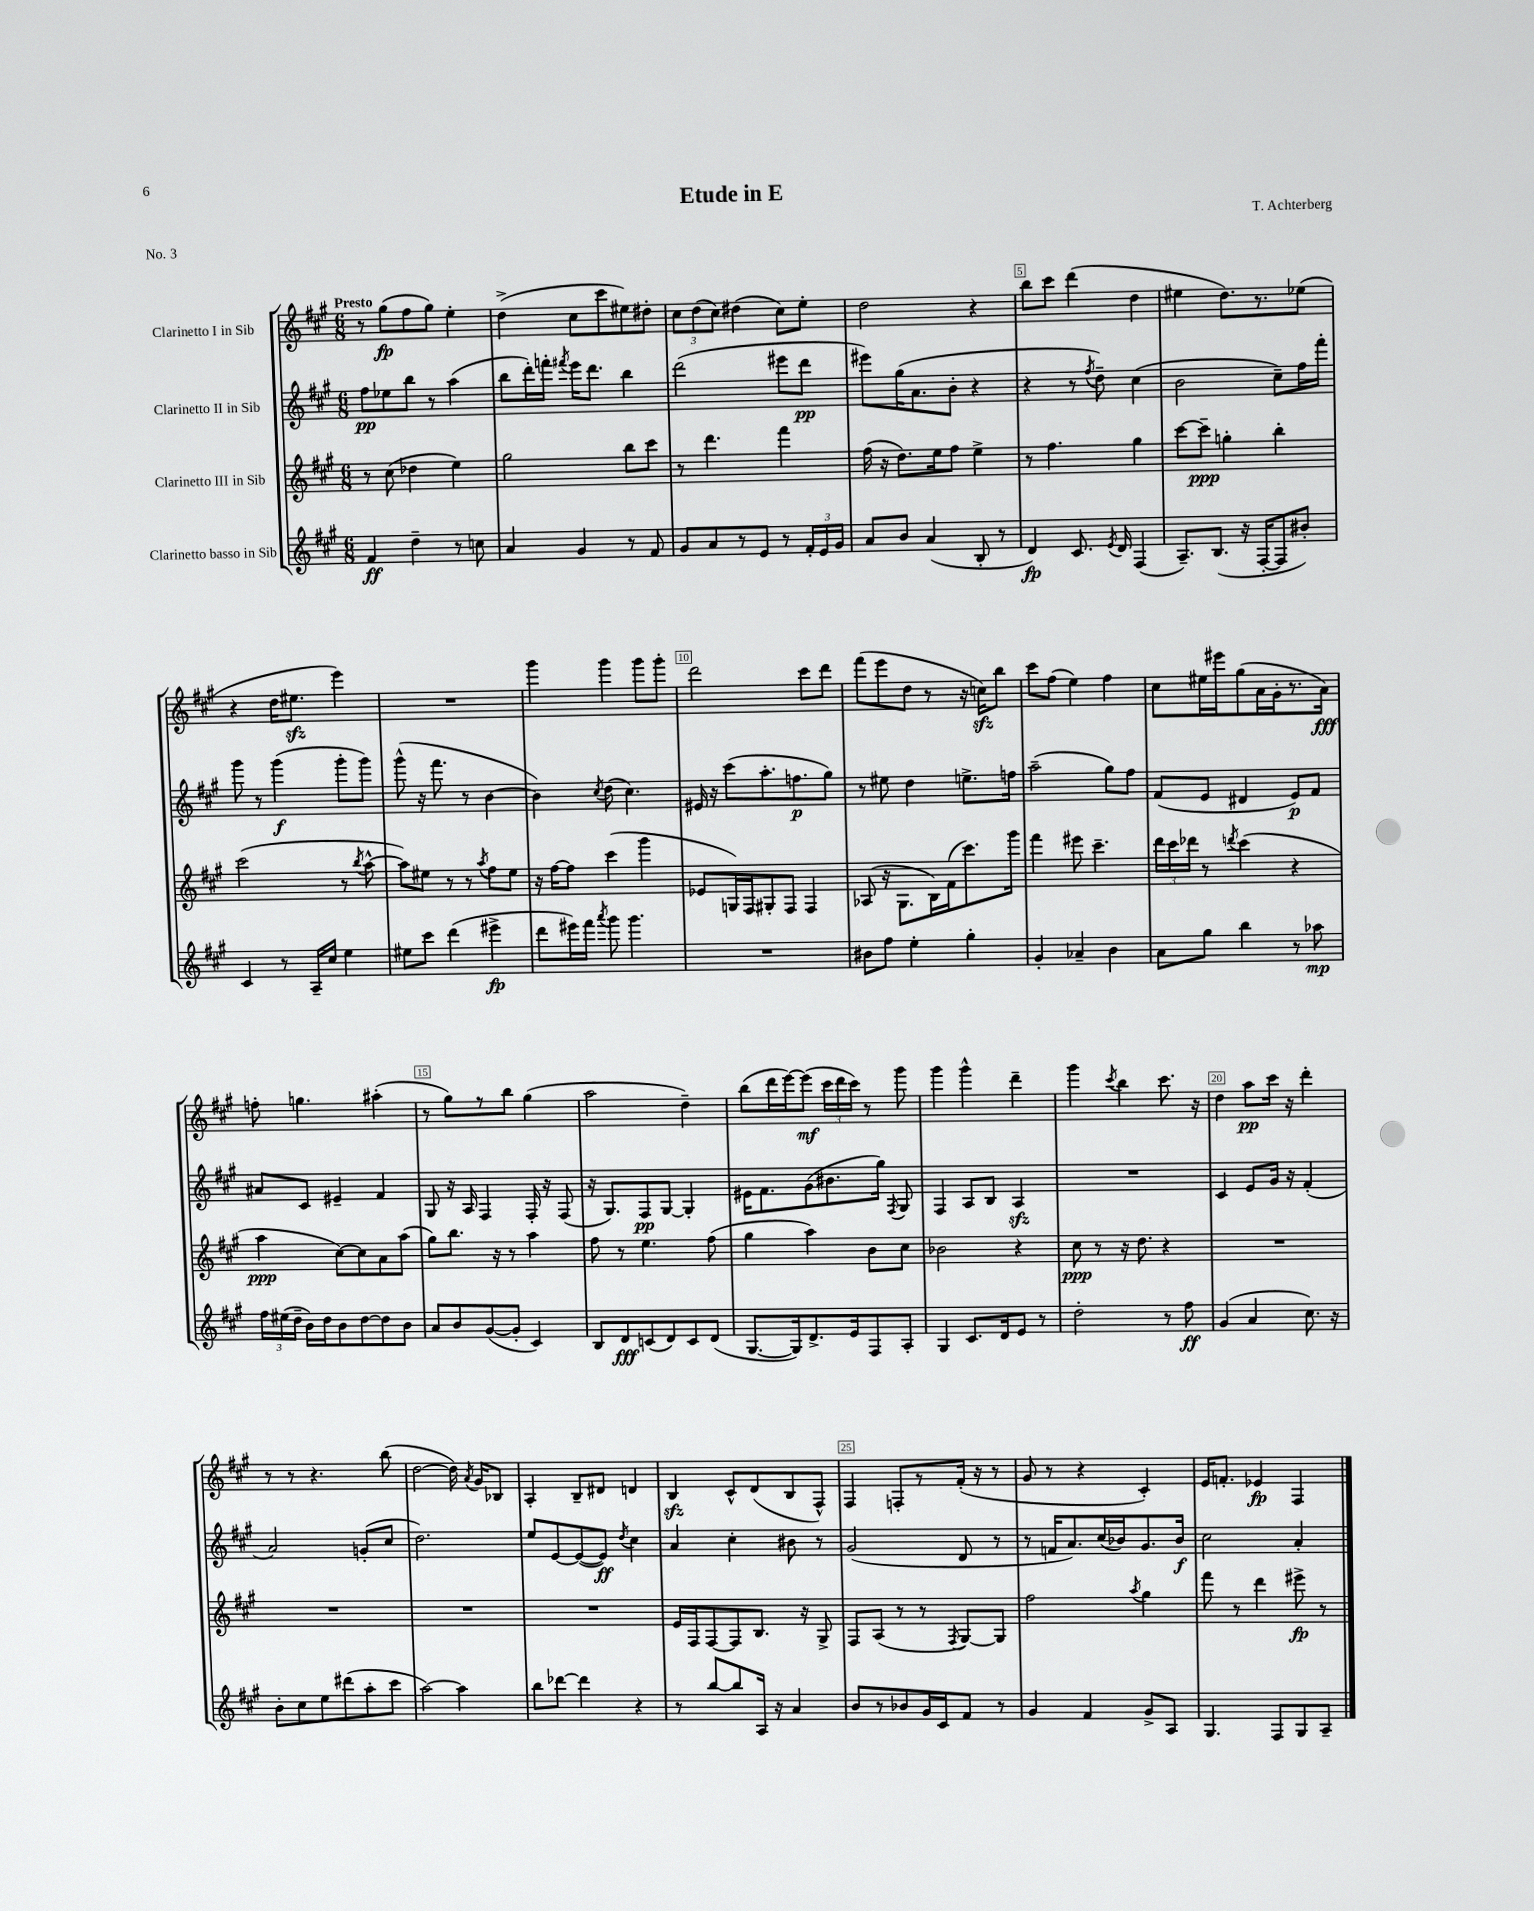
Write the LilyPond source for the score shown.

\header { title = "Etude in E" composer = "T. Achterberg" piece = "No. 3" }
<<
\new StaffGroup <<
\new Staff = "s0" \with { instrumentName = "Clarinetto I in Sib" } {
    \clef treble \key a \major \numericTimeSignature \time 6/8 \tempo "Presto"
    \autoBeamOff r8 gis''8[\fp( fis''8 gis''8]) e''4-. |
    d''4->( cis''8[ cis'''8 eis''8) dis''8]-. |
    \tuplet 3/2 { cis''8[ d''8( cis''8]) } dis''4( cis''8[) e''8]-. |
    d''2 r4 |
    b''8[ cis'''8] d'''4( d''4 |
    eis''4 d''8.[) r8. ees''8]( |
    r4 d''16[ eis''8.]\sfz e'''4) |
    R2. |
    gis'''4 gis'''4 gis'''8[ gis'''8]-. |
    d'''2 cis'''8[ d'''8] |
    fis'''8[( e'''8 d''8] r8 r16 c''16[\sfz) b''8] |
    cis'''8[ fis''8]( e''4) fis''4 |
    cis''8[ eis''16 eis'''16 gis''8( a'16 gis'16-. r8. a'16]\fff) |
    f''8-. g''4. ais''4-.( |
    r8 gis''8[) r8 b''8] gis''4( |
    a''2 d''4--) |
    b''8[( d'''16 e'''16~) e'''8]\mf( \tuplet 3/2 { cis'''16[ d'''16 cis'''16]) } r8 gis'''8 |
    gis'''4 gis'''4-^ d'''4-- |
    gis'''4 \acciaccatura { cis'''8 } b''4 cis'''8. r16 |
    d''4 a''8[\pp cis'''16] r16 d'''4-. |
    r8 r8 r4. b''8( |
    d''2~ d''16) \acciaccatura { a'8 } gis'16[ bes8] |
    a4-. b8[-- dis'8] d'4 |
    b4\sfz cis'8[-^ d'8( b8 fis8]-^) |
    fis4 f8[-. r8 fis'16]-.( r16 r8 |
    gis'8 r8 r4 cis'4-.) |
    e'16[ f'8.]-. ees'4\fp fis4 \bar "|." |
}
\new Staff = "s1" \with { instrumentName = "Clarinetto II in Sib" } {
    \clef treble \key a \major \numericTimeSignature \time 6/8
    \autoBeamOff fis''8[\pp ees''8 b''8] r8 a''4( |
    b''8[ d'''16-.) f'''16]-. \acciaccatura { fis'''8 } e'''16[ d'''8.] b''4 |
    d'''2( eis'''8[ d'''8]\pp |
    eis'''8[) gis''16( a'8. b'8]-. r4 |
    r4 r8 \acciaccatura { fis''8 } d''8--) cis''4( |
    b'2 cis''8[--) fis''16 fis'''16]-. |
    gis'''8 r8 gis'''4\f( gis'''8[-. gis'''8]) |
    gis'''8-^( r16 fis'''8. r8 b'4~ |
    b'4) \acciaccatura { cis''8 } d''8( cis''4.) |
    eis'16 r16 cis'''8[( a''8.-. f''8.\p gis''8]) |
    r8 eis''8 d''4 e''8.[-> f''16] |
    a''2--( gis''8[) fis''8] |
    fis'8[( e'8] dis'4 e'8[\p) fis'8] |
    ais'8[ cis'8] eis'4-- fis'4 |
    gis8 r16 a16 fis4 fis16-. r16 fis8( |
    r16 gis8.[) fis8\pp gis8]~ gis4-. |
    eis'16[ fis'8. gis'8( bis'8. gis''16]) \acciaccatura { fis8 } gis8 |
    fis4 a8[ b8] a4\sfz |
    R2. |
    cis'4 e'8[ gis'16] r16 fis'4-.( |
    a'2) g'8[-.( cis''8] |
    d''2.) |
    e''8[ e'8~ e'8~( e'8]\ff) \acciaccatura { d''8 } cis''4 |
    a'4 cis''4-. bis'8 r8 |
    gis'2( d'8 r8 |
    r8 f'16[ a'8.) cis''16( bes'16) gis'8. bes'16]\f |
    cis''2 a'4-. \bar "|." |
}
\new Staff = "s2" \with { instrumentName = "Clarinetto III in Sib" } {
    \clef treble \key a \major \numericTimeSignature \time 6/8
    \autoBeamOff r8 cis''8( des''4 e''4) |
    gis''2 b''8[ cis'''8] |
    r8 d'''4. fis'''4 |
    fis''16( r16 d''8.[) e''16 fis''8] e''4-> |
    r8 fis''4. gis''4 |
    cis'''8[~ cis'''8]--\ppp g''4-. b''4-. |
    cis'''2( r8 \acciaccatura { b''8 } a''8~-^ |
    a''8[) eis''8] r8 r8 \acciaccatura { a''8 } fis''8[ eis''8] |
    r16 fis''16[~ fis''8] cis'''4( gis'''4 |
    ees'8[ g16) fis16 gis8-. fis8] fis4 |
    aes8( r16 gis8.[ b16) fis'16( cis'''8.) gis'''16] |
    fis'''4 eis'''8 cis'''4.-- |
    \tuplet 3/2 { d'''16[ cis'''16 des'''16] } r8 \acciaccatura { d'''8 } cis'''4( r4 |
    a''4\ppp cis''8[~) cis''8 a'8 a''8]( |
    gis''8[) b''8.] r16 r8 a''4 |
    fis''8 r8 e''4. fis''8( |
    gis''4 a''4) b'8[ cis''8] |
    bes'2 r4 |
    cis''8\ppp r8 r16 d''8. r4 |
    R2. |
    R2. |
    R2. |
    R2. |
    e'16[ fis16 fis8~ fis8 b8.] r16 gis8-> |
    fis8[ a8]( r8 r8 \acciaccatura { fis8 } gis8[~) gis8] |
    fis''2 \acciaccatura { a''8 } gis''4 |
    fis'''8 r8 d'''4 eis'''8->\fp r8 \bar "|." |
}
\new Staff = "s3" \with { instrumentName = "Clarinetto basso in Sib" } {
    \clef treble \key a \major \numericTimeSignature \time 6/8
    \autoBeamOff fis'4\ff d''4-- r8 c''8 |
    a'4 gis'4 r8 fis'8 |
    gis'8[ a'8 r8 e'8] r8 \tuplet 3/2 { fis'16[-. e'16 gis'16] } |
    a'8[ b'8] a'4( b8-. r8 |
    d'4\fp) cis'8. \acciaccatura { e'8 } d'16 fis4( |
    a8.[--) b8.]( r16 fis16[~-. fis8 bis'8]-.) |
    cis'4 r8 a16[-- cis''16] e''4 |
    eis''8[ cis'''8] d'''4( eis'''4->\fp |
    d'''8[ eis'''16) fis'''16] \acciaccatura { a'''8 } gis'''8 gis'''4. |
    R2. |
    bis'8[ fis''8] e''4-. gis''4-. |
    gis'4-. aes'4-- b'4 |
    a'8[ gis''8] b''4 r8 aes''8\mp |
    \tuplet 3/2 { fis''16[ eis''16( d''16]-- } b'16[) d''16 b'8 d''8~ d''8 b'8] |
    a'8[ b'8 gis'8~( gis'8]-. cis'4) |
    b8[ d'8\fff c'8( d'8) c'8 d'8]( |
    gis8.[~ gis16) d'8.-> e'16 fis8 a8]-. |
    gis4 cis'8.[ d'16 e'8] r8 |
    d''2-. r8 fis''8\ff |
    gis'4( a'4 cis''8.) r16 |
    b'8[-. cis''8 e''8 dis'''8( a''8-. cis'''8] |
    a''2~) a''4 |
    b''8[ des'''8]~ des'''4 r4 |
    r8 b''8[~ b''8 a16] r16 a'4 |
    b'8[ r8 bes'8 gis'16 cis'16 fis'8] r8 |
    gis'4 fis'4 gis'8[-> a8] |
    gis4. fis8[ gis8 a8]-- \bar "|." |
}
>>
>>
\layout { \context { \Score \override BarNumber.break-visibility = ##(#f #t #t) barNumberVisibility = #(every-nth-bar-number-visible 5) \override BarNumber.stencil = #(make-stencil-boxer 0.1 0.3 ly:text-interface::print) } }
